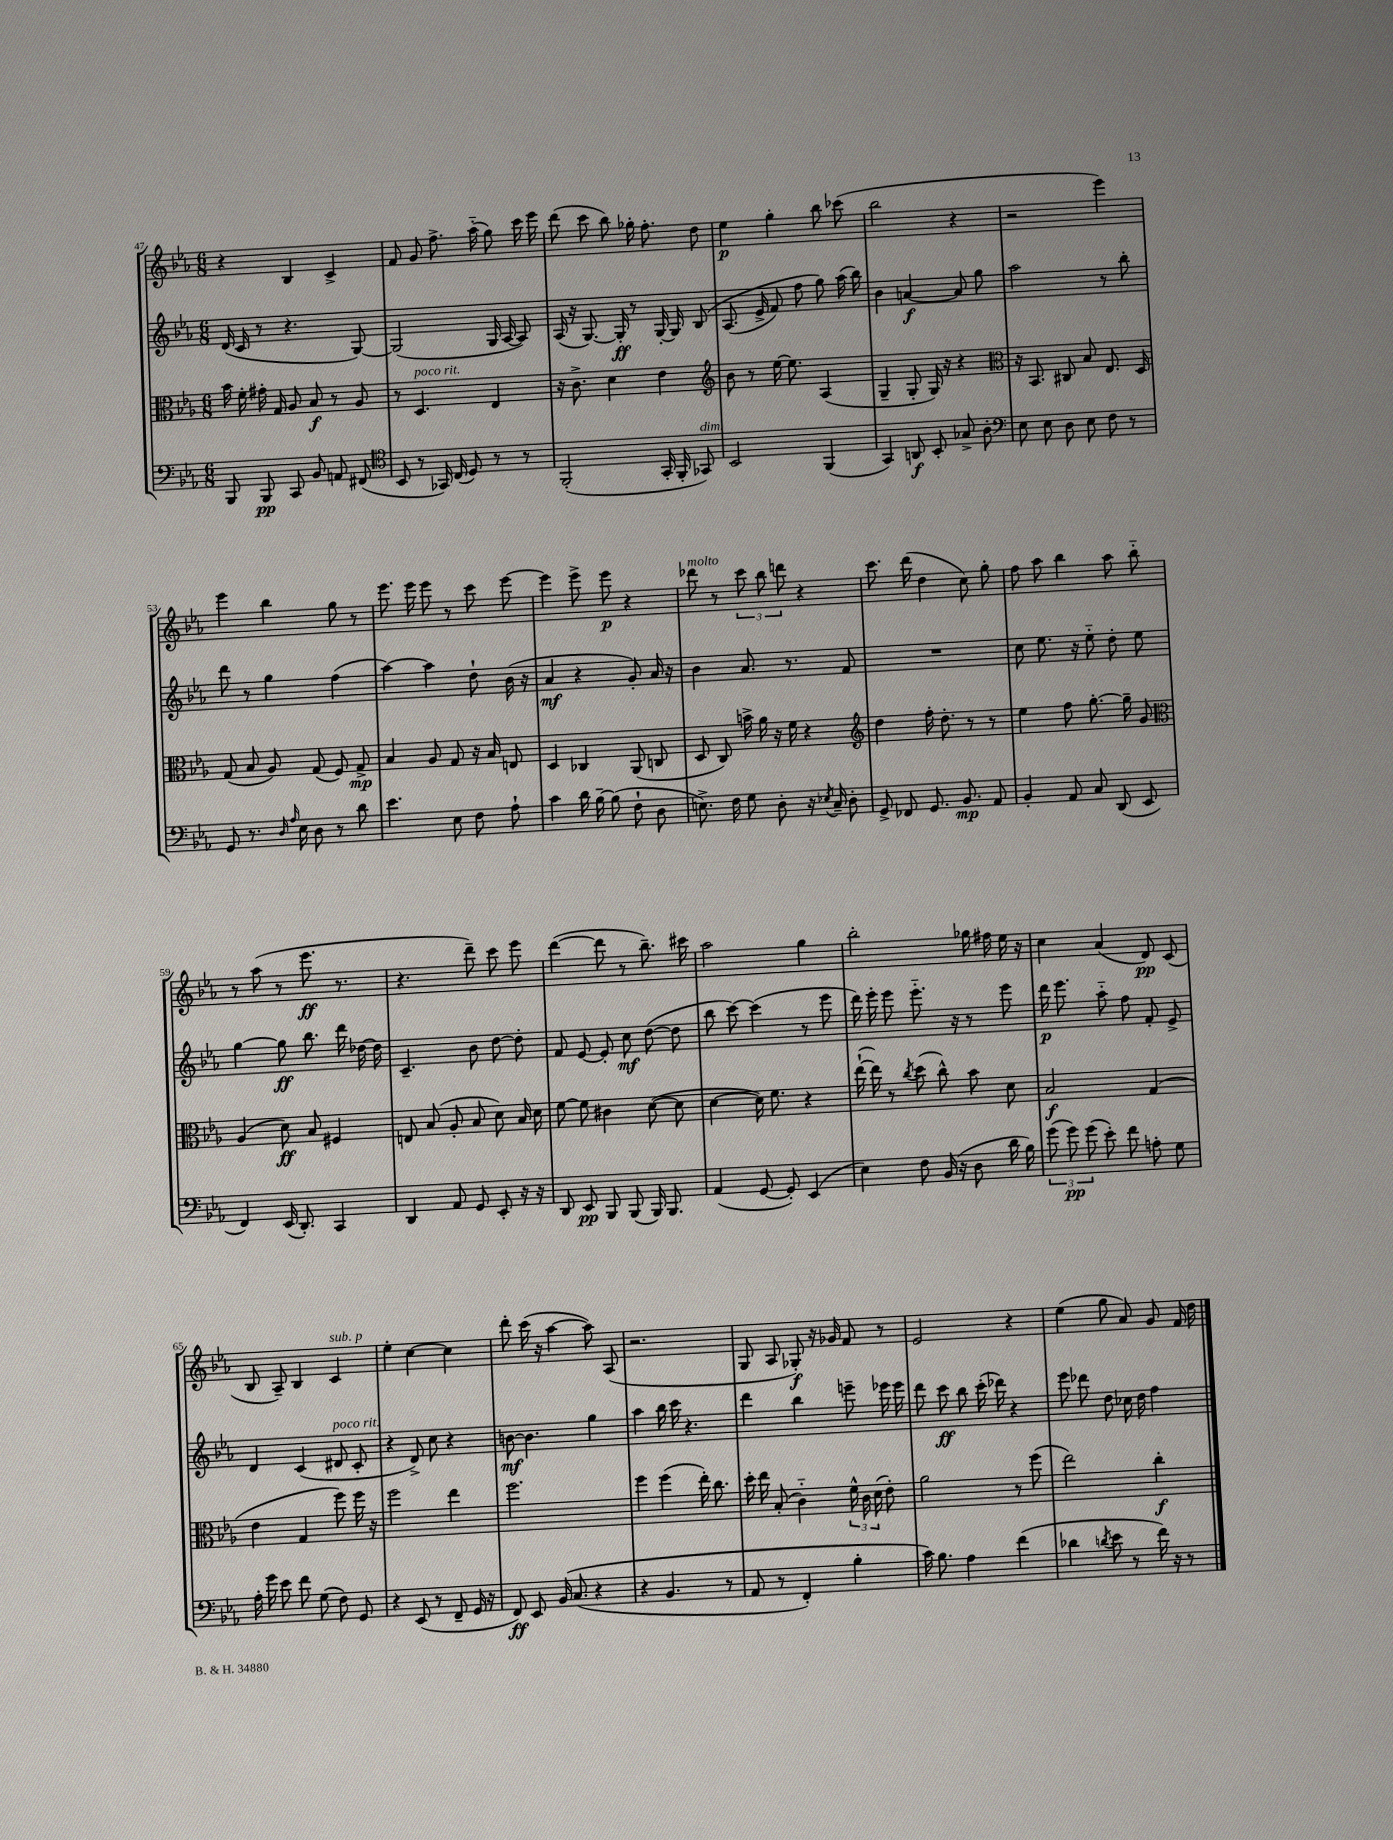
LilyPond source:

<<
\new StaffGroup <<
\new Staff = "s0" {
    \clef treble \key ees \major \numericTimeSignature \time 6/8
    \autoBeamOff r4 bes4 c'4-> |
    f'8 g'8 f''8.-> aes''16-_( g''8) c'''16 ees'''16 |
    d'''8( c'''8 bes''8) ges''16-. f''8.-. d''8 |
    ees''4\p g''4-. bes''8 ces'''8( |
    bes''2 r4 |
    r2 ees'''4) |
    ees'''4 bes''4 g''8 r8 |
    ees'''8. ees'''16 ees'''8 r8 c'''8 ees'''8~ |
    ees'''4 ees'''8-> ees'''8\p r4 |
    des'''8^\markup { \italic "molto" } r8 \tuplet 3/2 { c'''8 bes''8 d'''8 } r4 |
    c'''8. d'''16( d''4 c''8) g''8-. |
    f''8 aes''8 bes''4 aes''8 bes''8-_ |
    r8 aes''8( r8 ees'''8.\ff r8. |
    r4. d'''8--) c'''8 ees'''8 |
    d'''4~( d'''8 r8 bes''8.--) cis'''16 |
    aes''2 g''4 |
    bes''2-. ges''16 fis''16 ees''16 r16 |
    c''4 aes'4( d'8\pp) c'8( |
    bes8 aes8--) bes4 c'4^\markup { \italic "sub. p" } |
    ees''4-. c''4~ c''4 |
    d'''8-. c'''16( r16 aes''4~ aes''8) aes8( |
    r2. |
    g8 aes8 ges8-.\f) r16 ges'16 f'8 r8 |
    ees'2 r4 |
    ees''4( g''8 aes'8) g'8 f'16 d''16 \bar "|." |
}
\new Staff = "s1" {
    \clef treble \key ees \major \numericTimeSignature \time 6/8
    \autoBeamOff d'16( c'16 r8 r4. g8~) |
    g2( g16 aes16~ aes8) |
    aes16( r16 g8.~) g16-.\ff r8 g16~-. g16 bes8\( |
    aes8.( ees'16-> f'8) f''8 g''8\) aes''16( bes''16) |
    bes'4 a'4~\f a'8 g''8 |
    aes''2 r8 bes''8-. |
    d'''8 r8 g''4 f''4( |
    aes''4~) aes''4 d''8-! bes'16( r16 |
    aes'4\mf r4 g'8-.) aes'16 r16 |
    bes'4 aes'8. r8. f'8 |
    R2. |
    c''8 ees''8. r16 ees''8-_ d''8-. ees''8 |
    g''4~ g''8\ff bes''8. d'''16 des''16~ des''16 |
    c'4.-- bes'8 d''8~ d''8-. |
    f'8 ees'8~ ees'8-. c''8\mf d''8~( d''8 |
    bes''8 c'''8~) c'''4( r8 ees'''8 |
    d'''16) ees'''16-. ees'''8 ees'''8.-_ r16 r8 ees'''8 |
    d'''16\p ees'''8. aes''8-_ f''8 f'8-. ees'8-> |
    d'4 c'4( dis'8^\markup { \italic "poco rit." } c'8-. |
    r4 d'8->) c''8 r4 |
    b'8~\mf b'4. g''4 |
    aes''4 bes''16 c'''16 r4. |
    d'''4 bes''4 e'''8-- ees'''16 ees'''16 |
    d'''8 c'''8\ff bes''8 c'''16-.( des'''16) r4 |
    ees'''8 des'''8 d''8 ces''16 d''16 f''4 \bar "|." |
}
\new Staff = "s2" {
    \clef alto \key ees \major \numericTimeSignature \time 6/8
    \autoBeamOff bes'16 f'16-. gis'16-. g16 aes8 bes8\f r8 aes8 |
    r8 d4.^\markup { \italic "poco rit." } ees4 |
    r16 c'8.-> d'4 ees'4 |
    \clef treble bes'8 r8 ees''16~ ees''8. aes4( |
    g4-- g8-. g16) r16 r4 |
    \clef alto r16 bes,8. cis8 bes8 ees8. d16 |
    g8( bes8 aes8) g8( f8) g8->\mp |
    bes4 aes8 g8 r16 bes16 e8 |
    d4 ces4 aes,8( c8 |
    d8 c8) b'16-> aes'16 r16 f'16 r4 |
    \clef treble d''4 f''16-. d''8.-. r8 r8 |
    ees''4 f''8 g''8.~-. g''16-- g'8 |
    \clef alto aes4( d'8\ff) bes8 fis4 |
    e8 bes8( aes8-. bes8 d'8) bes16 d'16 |
    f'8~ f'8 cis'4 d'8~( d'8 |
    d'4~ d'16) f'8. r4 |
    ees''16~-!( ees''16) r8 \acciaccatura { c''8 } d''8( c''8-^) bes'8 d'8 |
    bes2\f g4( |
    ees'4 g4 f''8) f''16 r16 |
    f''2 ees''4 |
    f''2. |
    f''4 f''4( ees''16-.) c''8. |
    d''16-. ees''16 bes8-.( c'4-_) \tuplet 3/2 { f'16-^ c'16 d'16( } ees'8-.) |
    aes'2 r8 f''8( |
    ees''2) c''4-.\f \bar "|." |
}
\new Staff = "s3" {
    \clef bass \key ees \major \numericTimeSignature \time 6/8
    \autoBeamOff bes,,8 bes,,8\pp c,8 bes,8 a,8 fis,8( |
    \clef tenor bes,8 r8 ges,16) c16( d8) r8 r8 |
    f,2-.( g,16-. f,16-. ges,8^\markup { \italic "dim." }) |
    bes,2 f,4( |
    g,4) a,8\f bes,8-. ges8-> aes8-. |
    \clef bass ees8 ees8 d8 ees8 f8 r8 |
    g,8 r8. \grace { d16 aes16 } ees16 d8 r8 d'8 |
    ees'4. ees8 f8 aes8-! |
    c'4 d'16 bes16~-- bes8( f8-! d8 |
    e8.->) f16 g8 d8-. r16 \acciaccatura { ees8 } c16-- d8-. |
    g,8-> fes,8 g,8. bes,8.\mp aes,8 |
    bes,4-. aes,8 c8 d,8( ees,8 |
    f,4) ees,16( d,8.-.) c,4 |
    d,4 aes,8 g,8 ees,8-. r16 r16 |
    d,8 ees,8\pp bes,,8 bes,,8( bes,,16) bes,,8. |
    aes,4( g,8~ g,8-.) ees,4( |
    ees4) f8 bes,16( r16 d8 d'16 bes16) |
    \tuplet 3/2 { g'8( g'8\pp) g'8( } ees'8-.) f'8 a8-. g8 |
    aes16-. g'16 ees'8 f'8 g8( f8) g,8 |
    r4 ees,8( r8 f,8-- g,16 r16 |
    f,8\ff) ees,8 bes,16\( c8.( r4 |
    r4 bes,4. r8 |
    aes,8 r8 f,4-.) bes4-. |
    c'16\) bes8. aes4 f'4( |
    des'4 \acciaccatura { d'8 } ees'8 r8 f'16) r16 r8 \bar "|." |
}
>>
>>
\layout { \context { \Score currentBarNumber = #47 } }
